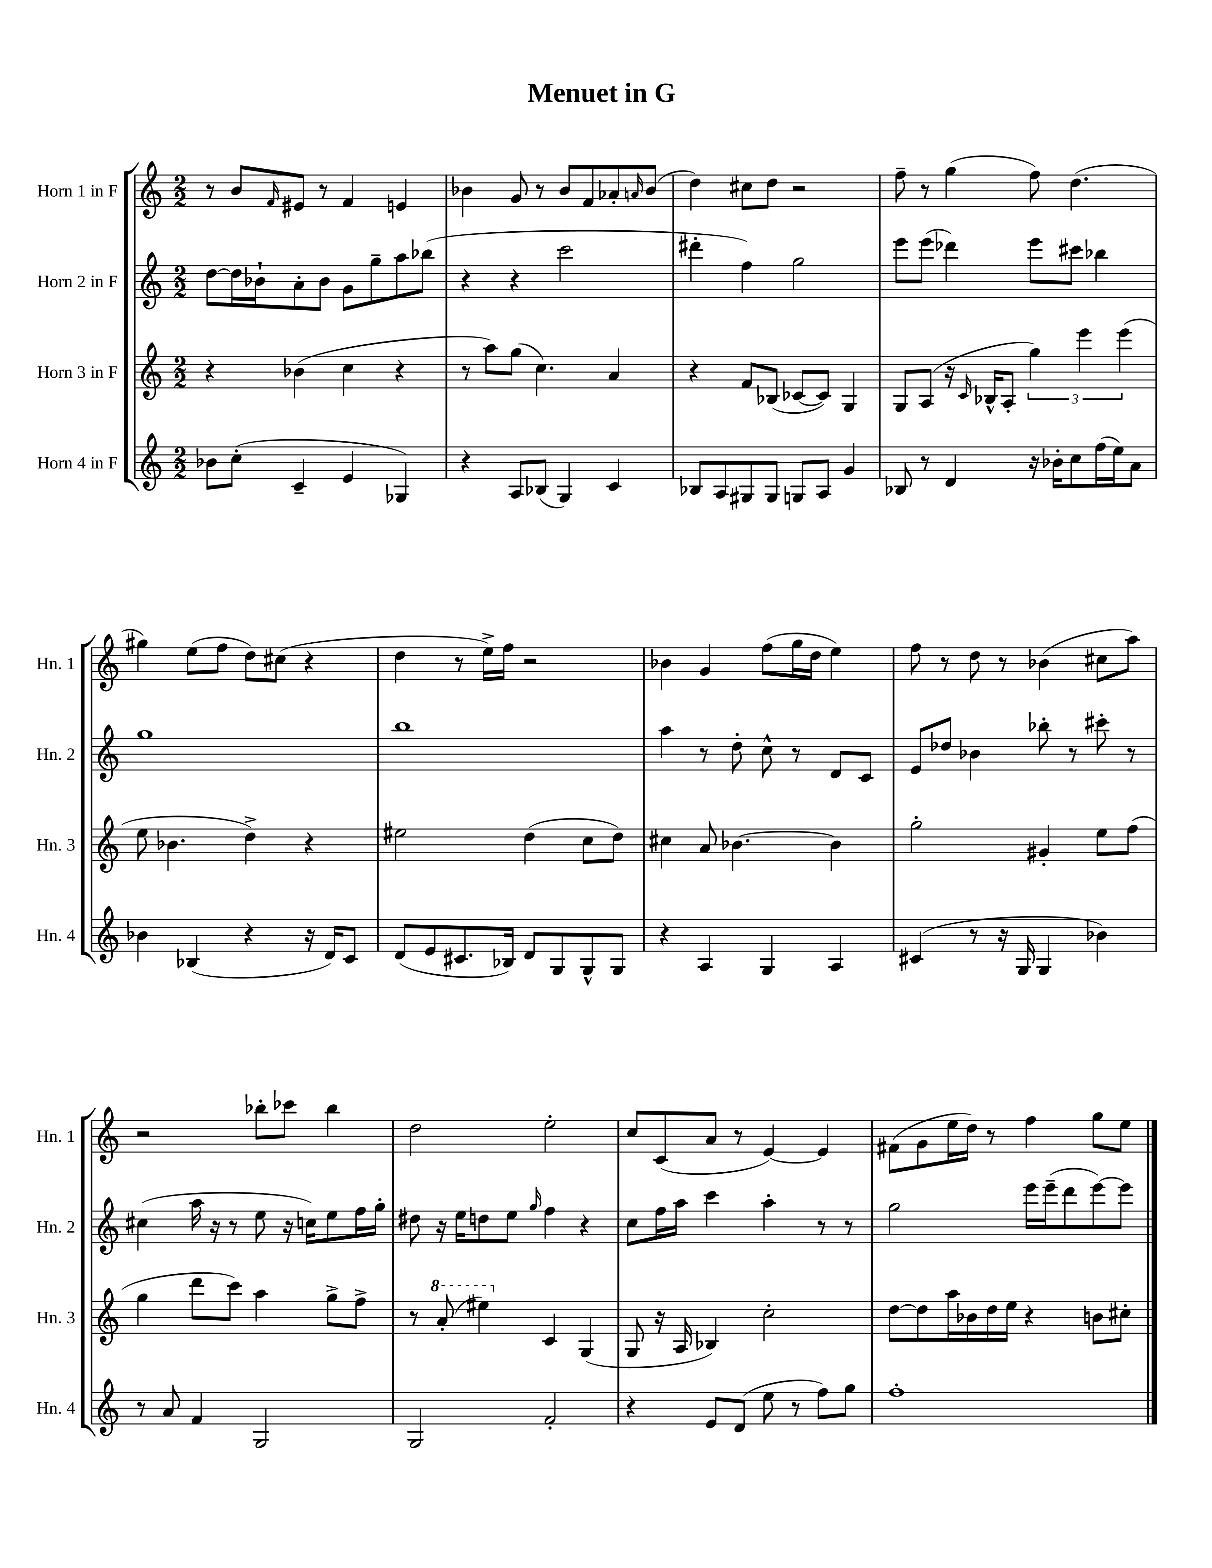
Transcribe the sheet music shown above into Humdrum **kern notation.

**kern	**kern	**kern	**kern
*part4	*part3	*part2	*part1
*staff4	*staff3	*staff2	*staff1
*I"Horn 4 in F	*I"Horn 3 in F	*I"Horn 2 in F	*I"Horn 1 in F
*I'Hn. 4	*I'Hn. 3	*I'Hn. 2	*I'Hn. 1
*clefG2	*clefG2	*clefG2	*clefG2
*k[]	*k[]	*k[]	*k[]
*M2/2	*M2/2	*M2/2	*M2/2
=1	=1	=1	=1
8b-X\L	4r	[8dd\L	8r
(8cc'\J	.	16dd\L]	8b/L
.	.	16b-X`\J	.
.	.	.	16qqf/
4c~/	(4b-X\	8a'\	8e#X/J
.	.	8b-\J	8r
4e/	4cc\	8g\L	4f/
.	.	8gg~\	.
4G-X/)	4r	8aa\	4en/
.	.	(8bb-X\J	.
=2	=2	=2	=2
4r	8r	4r	4b-X\
.	8aa\L)	.	.
8A/L	(8gg\J	4r	8g/
(8B-X/J	4.cc\)	.	8r
4G/)	.	2ccc\	8b-/L
.	.	.	8f/
4c/	4a/	.	8a-X'/
.	.	.	16qqan/
.	.	.	(8b-/J
=3	=3	=3	=3
8B-X/L	4r	4ddd#X'\	4dd\)
8A/	.	.	.
8G#X/	8f/L	4ff\)	8cc#X\L
8G#/J	(8B-X/J	.	8dd\J
8Gn/L	[8c-X/L	2gg\	2r
8A/J	8c-/J])	.	.
4g/	4G/	.	.
=4	=4	=4	=4
8B-X/	8G/L	8eee\L	8ff~\
8r	(8A/J	(8eee\J	8r
4d/	16r	4ddd-X\)	(4gg\
.	16qqc/	.	.
.	16B-X^^/KL	.	.
.	8A'/J	.	.
16r	6gg\)	8eee\L	8ff\)
16b-X'\KL	.	.	.
8cc\	.	8ccc#X\J	(4.dd\
.	6eee\	.	.
(16ff\L	.	4bb-X\	.
16ee\J)	.	.	.
.	(6eee\	.	.
8a\J	.	.	.
!!LO:LB:g=z
=5	=5	=5	=5
4b-X\	8ee\	1gg	4gg#X\)
.	4.b-X\	.	.
(4B-X/	.	.	(8ee\L
.	.	.	8ff\J
4r	4dd^\)	.	8dd\L)
.	.	.	(8cc#X\J
16r	4r	.	4r
16d/KL)	.	.	.
8c/J	.	.	.
=6	=6	=6	=6
(8d/L	2ee#X\	1bb	4dd\
8e/	.	.	.
8.c#X/	.	.	8r
.	.	.	16ee^\LL)
16B-X/Jk)	.	.	16ff\JJ
8d/L	(4dd\	.	2r
8G/	.	.	.
8G^^/	8cc\L	.	.
8G/J	8dd\J)	.	.
=7	=7	=7	=7
4r	4cc#X\	4aa\	4b-X\
4A/	8a/	8r	4g/
.	[4.b-X\	8dd'\	.
4G/	.	8cc^^\	(8ff\L
.	.	8r	16gg\L
.	.	.	16dd\JJ
4A/	4b-\]	8d/L	4ee\)
.	.	8c/J	.
=8	=8	=8	=8
(4c#X/	2gg'\	8e/L	8ff\
.	.	8dd-X/J	8r
8r	.	4b-X\	8dd\
16r	.	.	8r
16G/	.	.	.
4G/	4g#X'/	8bb-X'\	(4b-X\
.	.	8r	.
4b-X\)	8ee\L	8ccc#X'\	8cc#X\L
.	(8ff\J	8r	8aa\J)
!!LO:LB:g=z
=9	=9	=9	=9
8r	4gg\	(4cc#X\	2r
8a/	.	.	.
4f/	8ddd\L	16aa\	.
.	.	16r	.
.	8ccc\J)	8r	.
2G/	4aa\	8ee\	8bb-X'\L
.	.	16r	8ccc-X\J
.	.	16ccn\KL)	.
.	8gg^\L	8ee\	4bb-\
.	8ff^\J	16ff\L	.
.	.	16gg'\JJ	.
=10	=10	=10	=10
2G/	8r	8dd#X\	2dd\
*	*8va	*	*
.	(8aa'/	16r	.
.	.	16ee\KL	.
.	4eee#X\)	8ddn\	.
.	.	8ee\J	.
.	.	16qqgg/	.
*	*X8va	*	*
2f'/	4c/	4ff\	2ee'\
.	(4G/	4r	.
=11	=11	=11	=11
4r	8G/	8cc\L	8cc/L
.	16r	16ff\L	(8c/
.	16A/	16aa\JJ	.
8e/L	4B-X/)	4ccc\	8a/J
(8d/J	.	.	8r
8ee\	2cc'\	4aa'\	[4e/)
8r	.	.	.
8ff\L)	.	8r	4e/]
8gg\J	.	8r	.
=12	=12	=12	=12
1ff'	[8dd\L	2gg\	(8f#X\L
.	8dd\]	.	8g\
.	16aa\L	.	16ee\L
.	16b-X\	.	16dd\JJ)
.	16dd\	.	8r
.	16ee\JJ	.	.
.	4r	16eee\LL	4ff\
.	.	(16eee~\J	.
.	.	8ddd\	.
.	8bn\L	[8eee\)	8gg\L
.	8cc#X'\J	8eee\J]	8ee\J
==	==	==	==
*-	*-	*-	*-
